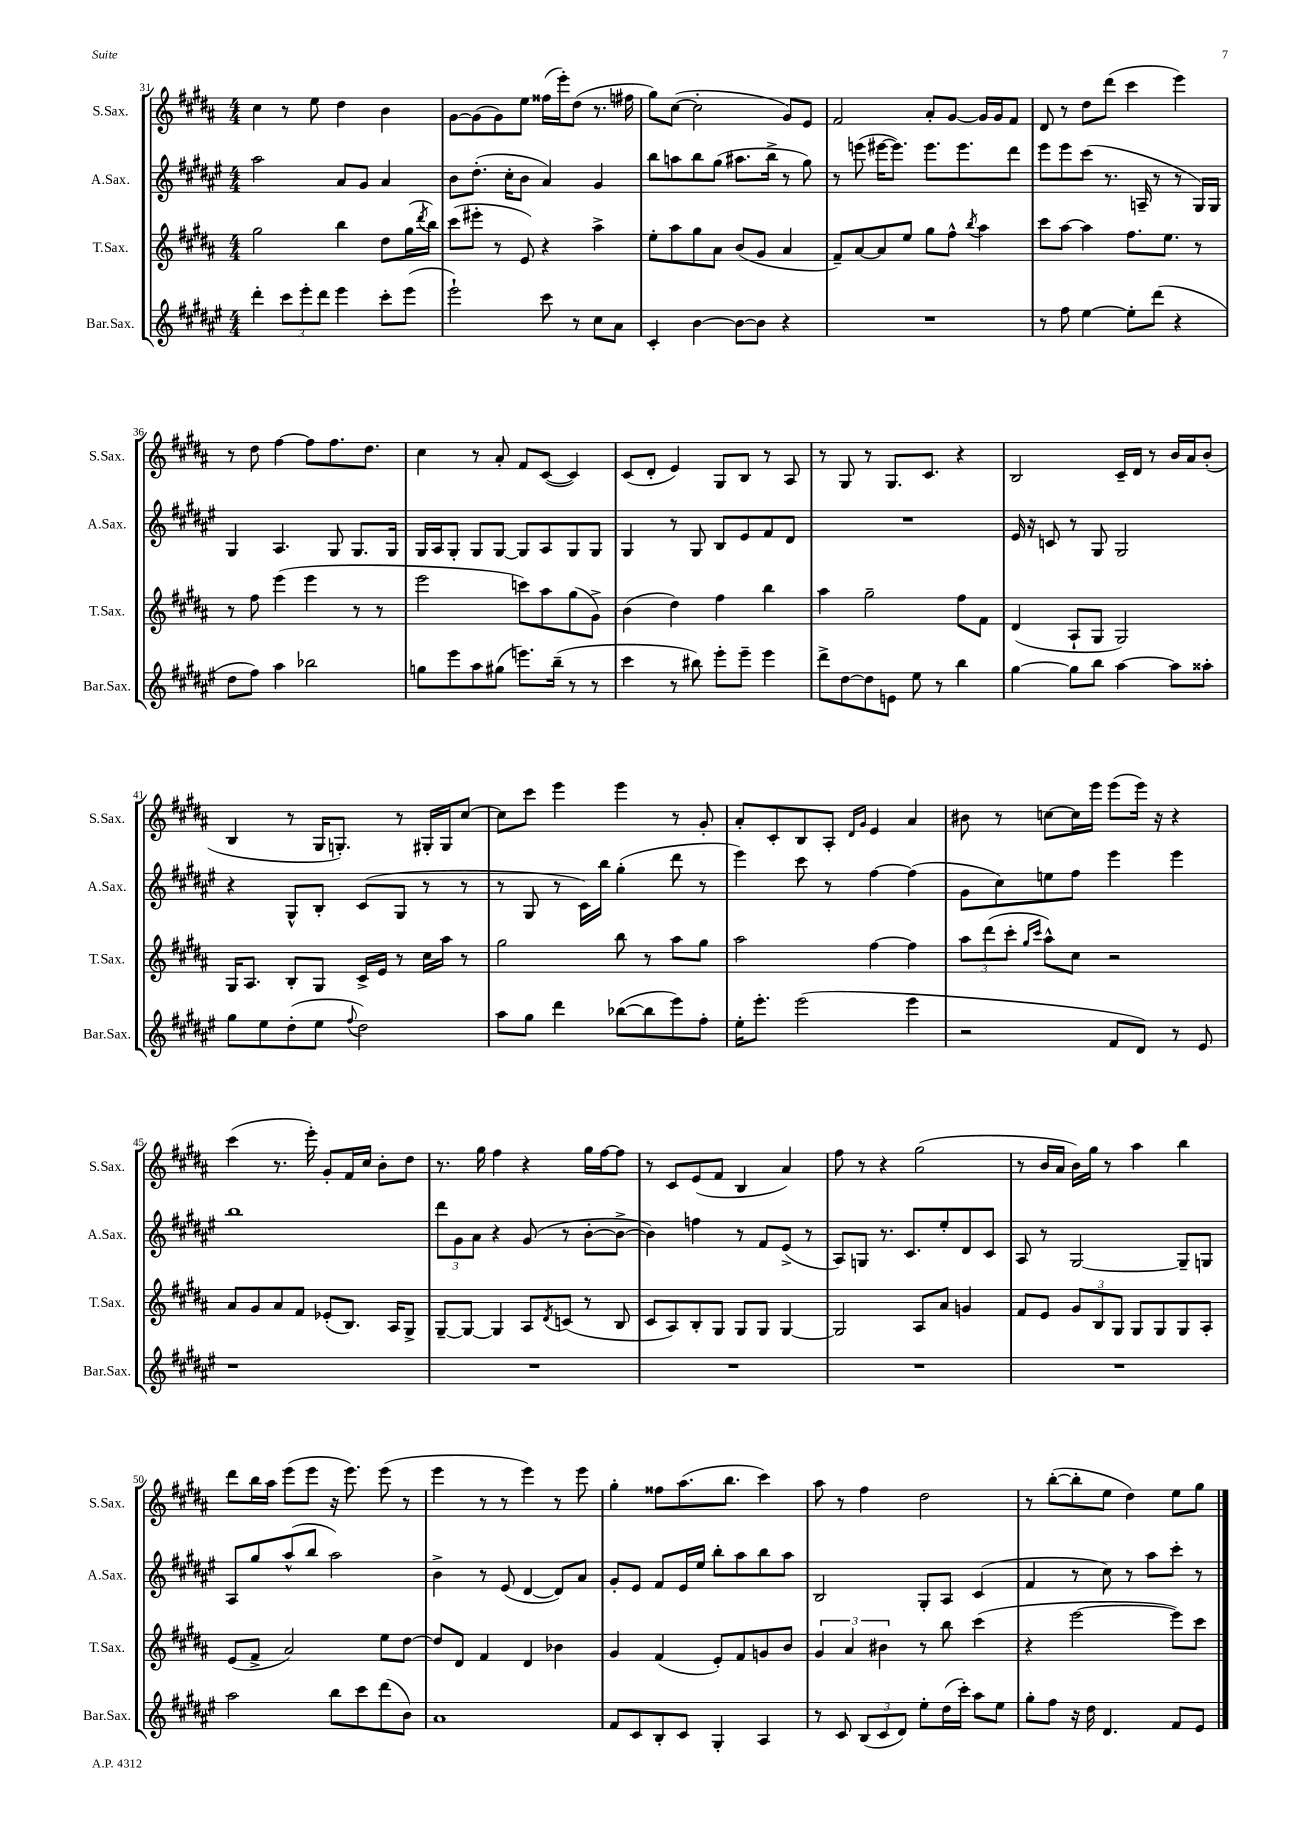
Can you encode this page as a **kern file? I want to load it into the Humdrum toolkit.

**kern	**kern	**kern	**kern
*staff4	*staff3	*staff2	*staff1
*clefG2	*clefG2	*clefG2	*clefG2
*k[f#c#g#d#a#e#]	*k[f#c#g#d#a#]	*k[f#c#g#d#a#e#]	*k[f#c#g#d#a#]
*M4/4	*M4/4	*M4/4	*M4/4
4ddd#'	2gg#	2aa#	4cc#
12ccc#	.	.	8r
12eee#'	.	.	.
.	.	.	8ee
12ddd#	.	.	.
4eee#	4bb	8a#	4dd#
.	.	8g#	.
8ccc#'	8dd#	4a#	4b
(8eee#	(16gg#	.	.
.	8qddd#	.	.
.	16bb)	.	.
=	=	=	=
2eee#`)	(8ccc#	8b	[8g#
.	8eee#'	(8.dd#'	(8g#]
.	8r	.	8g#)
.	.	16cc#'	.
.	8e)	8b	8ee
8ccc#	4r	4a#)	(16ff##
.	.	.	16eee')
8r	.	.	(8dd#
8cc#	4aa#^	4g#	8.r
8a#	.	.	.
.	.	.	16ff#
=	=	=	=
4c#'	8ee'	8bb	8gg#)
.	8aa#	8aa	([8cc#
[4b	8gg#	8bb	2cc#']
.	8a#	(8gg#	.
8b_	(8b	8.aa#	.
8b]	8g#	.	.
.	.	16bb^	.
4r	4a#	8r	8g#)
.	.	8gg#)	8e
=	=	=	=
1r	8f#~)	8r	2f#
.	[8a#	(8eee	.
.	8a#]	[16eee#	.
.	.	8.eee#])	.
.	8ee	.	.
.	8gg#	8.eee#	8a#'
.	8ff#^^	.	[8g#
.	.	8.eee#	.
.	8qbb	.	.
.	4aa#	.	16g#]
.	.	.	16g#
.	.	8ddd#	8f#
=	=	=	=
8r	8ccc#	8eee#	8d#
8ff#	[8aa#	8eee#	8r
[4ee#	4aa#]	(8ccc#	8dd#
.	.	8.r	(8ddd#
8ee#']	8.ff#	.	4ccc#
.	.	16A~	.
(8ddd#	.	8r	.
.	8.ee	.	.
4r	.	8r	4eee)
.	8r	16G#)	.
.	.	16G#	.
=	=	=	=
8dd#	8r	4G#	8r
8ff#)	8ff#	.	8dd#
4aa#	(4eee	4.A#	[4ff#
2bb-	4eee	.	8ff#]
.	.	8G#	8.ff#
.	8r	8.G#	.
.	.	.	8.dd#
.	8r	.	.
.	.	16G#	.
=	=	=	=
8gg	2eee	16G#	4cc#
.	.	16A#	.
8eee#	.	8G#'	.
8aa#	.	8G#	8r
(8gg#	.	[8G#	8a#'
8.eee)	8ccc)	8G#]	8f#
.	8aa#	8A#	([8c#
(16bb~	.	.	.
8r	(8gg#	8G#	4c#])
8r	8g#^)	8G#	.
=	=	=	=
4ccc#	(4b	4G#	(8c#
.	.	.	8d#'
8r	4dd#)	8r	4e)
8bb#)	.	8G#	.
8eee#'	4ff#	8B	8G#
8eee#~	.	8e#	8B
4eee#	4bb	8f#	8r
.	.	8d#	8A#
=	=	=	=
8ddd#^	4aa#	1r	8r
[8dd#	.	.	8G#
8dd#]	2gg#~	.	8r
8e	.	.	8.G#
8ee#	.	.	.
.	.	.	8.c#
8r	.	.	.
4bb	8ff#	.	4r
.	8f#	.	.
=	=	=	=
[4gg#	(4d#	16e#	2B
.	.	16r	.
.	.	8c	.
8gg#]	8A#`	8r	.
8bb	8G#	8G#	.
[4aa#	2G#)	2G#	16c#~
.	.	.	16d#
.	.	.	8r
8aa#]	.	.	16b
.	.	.	16a#
8aa##'	.	.	(8b'
=	=	=	=
8gg#	16G#	4r	4B
.	8.A#	.	.
8ee#	.	.	.
(8dd#'	8B'	8G#^^	8r
8ee#	8G#	8B'	16G#
.	.	.	8.G')
8qqff#	.	.	.
2dd#)	16c#^	(8c#	.
.	16e	.	.
.	8r	8G#	8r
.	16cc#	8r	16G#'
.	16aa#	.	16G#
.	8r	8r	[8cc#
=	=	=	=
8aa#	2gg#	8r	8cc#]
8gg#	.	8G#	8ccc#
4ddd#	.	8r	4eee
.	.	16c#)	.
.	.	16bb	.
([8bb-	8bb	(4gg#'	4eee
8bb-]	8r	.	.
8eee#)	8aa#	8ddd#	8r
8ff#'	8gg#	8r	8g#'
=	=	=	=
16ee#'	2aa#	4eee#)	8a#'
8.eee#'	.	.	.
.	.	.	8c#'
(2eee#	.	8ccc#	8B
.	.	8r	8A#'
.	.	.	16qqd#
.	.	.	16qqg#
.	[4ff#	[4ff#	4e
4eee#	4ff#]	(4ff#]	4a#
=	=	=	=
2r	12aa#	8g#	8b#
.	(12ddd#	.	.
.	.	8cc#)	8r
.	12ccc#'	.	.
.	16qqgg#	.	.
.	16qqccc#	.	.
.	8aa#^^)	8ee	[8cc
.	8cc#	8ff#	16cc]
.	.	.	16eee
8f#	2r	4eee#	(8eee
8d#)	.	.	16eee)
.	.	.	16r
8r	.	4eee#	4r
8e#	.	.	.
=	=	=	=
1r	8a#	1bb	(4ccc#
.	8g#	.	.
.	8a#	.	8.r
.	8f#	.	.
.	.	.	16eee')
.	(8e-'	.	8g#'
.	8.B)	.	16f#
.	.	.	16cc#
.	.	.	8b'
.	16A#	.	.
.	8G#^	.	8dd#
=	=	=	=
1r	[8G#~	12ddd#	8.r
.	.	12g#	.
.	8G#_	.	.
.	.	12a#	.
.	.	.	16gg#
.	4G#]	4r	4ff#
.	8A#	(8g#	4r
.	8qd#	.	.
.	(8c	8r	.
.	8r	[8b'	16gg#
.	.	.	[16ff#
.	8B	8b^_	8ff#]
=	=	=	=
1r	8c#	4b])	8r
.	8A#)	.	8c#
.	8B'	4ff	(8e
.	8G#	.	8f#
.	8G#	8r	4B
.	8G#	8f#	.
.	[4G#	(8e#^	4a#)
.	.	8r	.
=	=	=	=
1r	2G#]	8A#)	8ff#
.	.	8G	8r
.	.	8.r	4r
.	.	8.c#	.
.	8A#	.	(2gg#
.	8a#	8ee#'	.
.	4g	8d#	.
.	.	8c#	.
=	=	=	=
1r	8f#	8A#	8r
.	8e	8r	16b
.	.	.	16a#
.	12g#	[2G#	16b)
.	.	.	16gg#
.	12B	.	.
.	.	.	8r
.	12G#	.	.
.	8G#	.	4aa#
.	8G#	.	.
.	8G#	8G#~]	4bb
.	8A#'	8G	.
=	=	=	=
2aa#	(8e	8A#	8ddd#
.	8f#^	8gg#	16bb
.	.	.	16aa#
.	2a#)	(8aa#^^	(8eee
.	.	8bb	8eee
8bb	.	2aa#)	16r
.	.	.	8.eee)
8ccc#	.	.	.
(8ddd#	8ee	.	(8eee
8b)	[8dd#	.	8r
=	=	=	=
1a#	8dd#]	4b^	4eee
.	8d#	.	.
.	4f#	8r	8r
.	.	(8e#	8r
.	4d#	[4d#	4eee)
.	4b-	8d#])	8r
.	.	8a#	8eee
=	=	=	=
8f#	4g#	8g#'	4gg#'
8c#	.	8e#	.
8B'	(4f#	8f#	8ff##
8c#	.	16e#	(8.aa#
.	.	16ee#	.
4G#'	8e')	8bb'	.
.	.	.	8.bb
.	8f#	8aa#	.
4A#	8g	8bb	4ccc#)
.	8b	8aa#	.
=	=	=	=
8r	6g#	2B	8aa#
8c#	.	.	8r
.	6a#	.	.
(12B	.	.	4ff#
12c#	6b#	.	.
12d#)	.	.	.
8ee#'	8r	8G#'	2dd#
(16dd#	8bb	8A#	.
16ccc#')	.	.	.
8aa#	(4ccc#	(4c#	.
8ee#	.	.	.
=	=	=	=
8gg#'	4r	4f#	8r
8ff#	.	.	([8bb'
16r	[2eee	8r	8bb']
16dd#	.	.	.
4.d#	.	8cc#)	8ee
.	.	8r	4dd#)
.	.	8aa#	.
8f#	8eee])	8ccc#'	8ee
8e#	8ccc#	8r	8gg#
==	==	==	==
*-	*-	*-	*-
